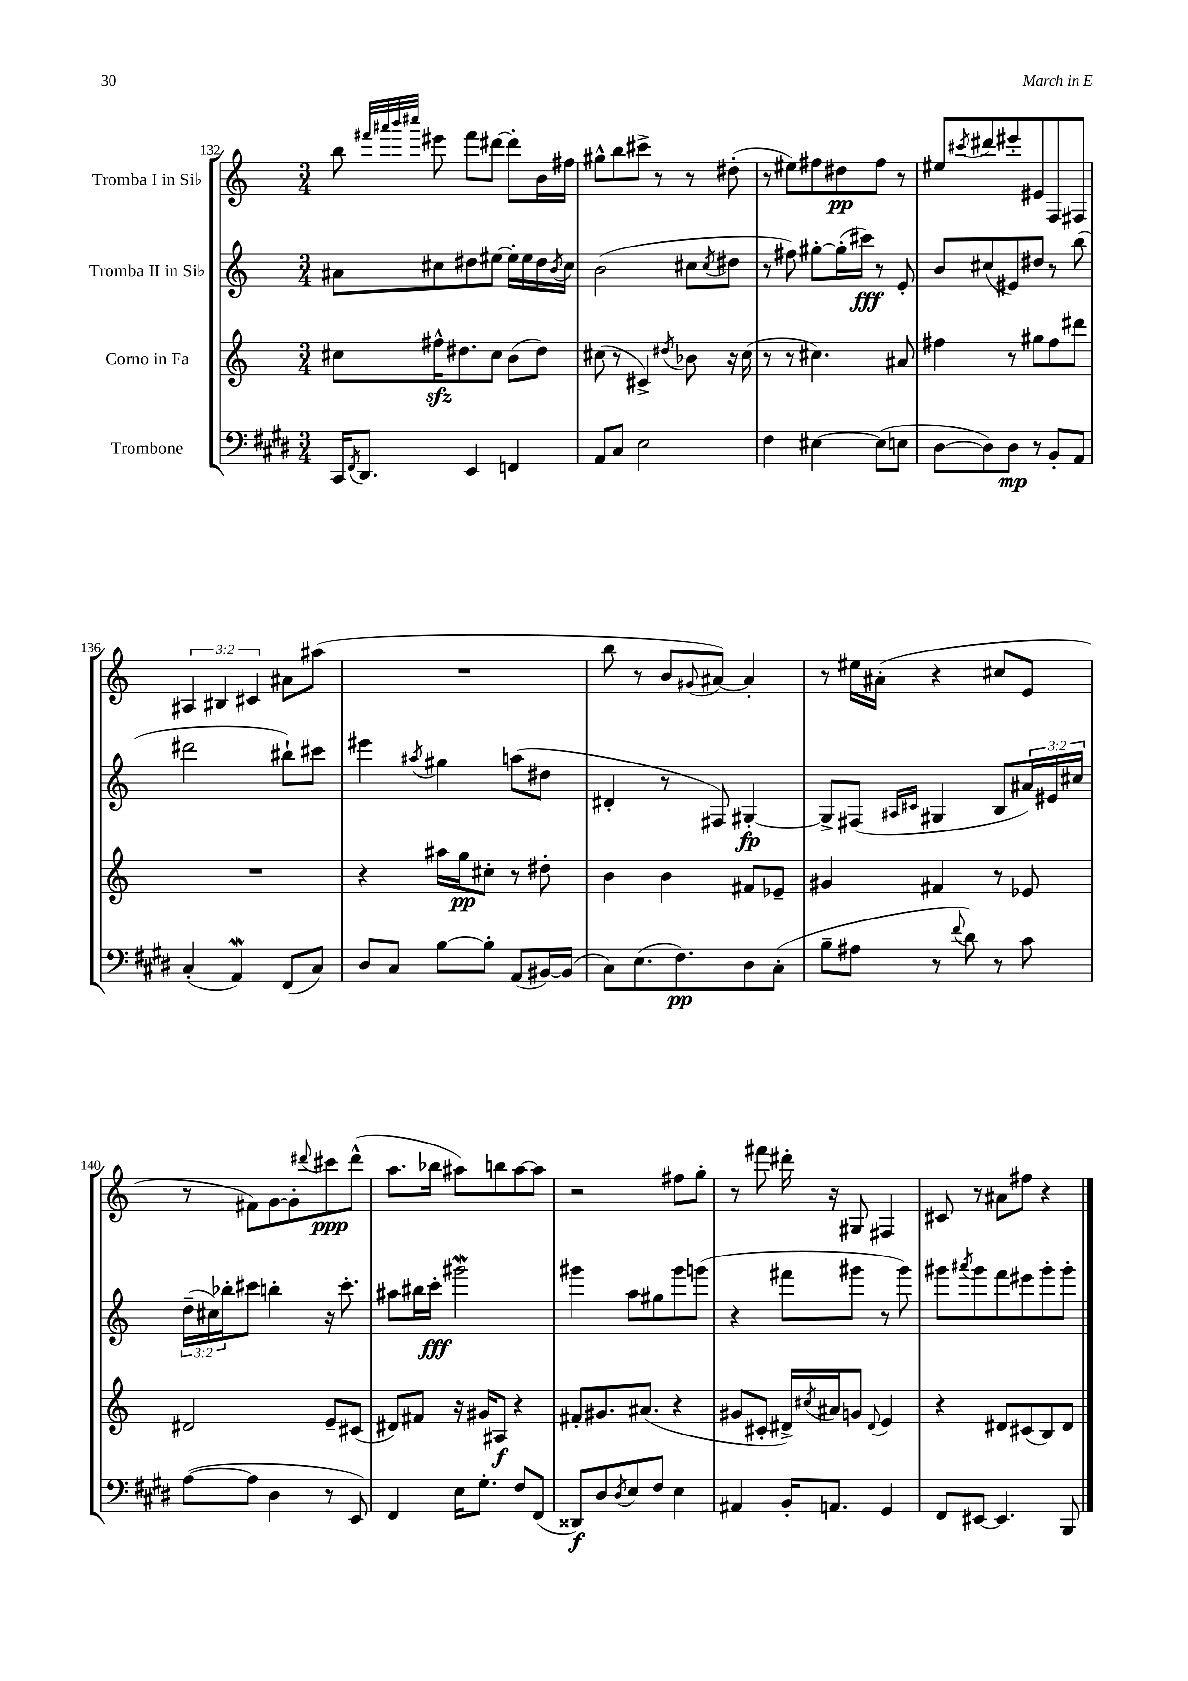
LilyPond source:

<<
\new StaffGroup <<
\new Staff = "s0" \with { instrumentName = "Tromba I in Sib" } {
    \clef treble \key c \major \numericTimeSignature \time 3/4 \override Staff.TupletNumber.text = #tuplet-number::calc-fraction-text
    b''8 \grace { fis'''32 ais'''32 b'''32 cis''''32 } eis'''8 fis'''8 dis'''8~ dis'''8-. b'16 fis''16 |
    gis''8-^ b''8 cis'''8-> r8 r8 dis''8-.( |
    r8 eis''8) fis''8 dis''8\pp fis''8 r8 |
    eis''8 \acciaccatura { cis'''8 } dis'''8 eis'''8-. eis'8 f8 fis8 |
    \tuplet 3/2 { ais4 bis4 cis'4 } ais'8 ais''8( |
    R2. |
    b''8 r8 b'8 \appoggiatura { gis'8 } ais'8~) ais'4-. |
    r8 eis''16 ais'16-.( r4 cis''8 e'8 |
    r8 fis'8) g'8~ g'8-. \appoggiatura { dis'''8 } cis'''8\ppp dis'''8-^( |
    a''8. bes''16 ais''8) b''8 ais''8~ ais''8 |
    r2 fis''8 g''8-. |
    r8 fis'''8 dis'''16-. r16 gis8 fis4 |
    cis'8 r8 ais'8 fis''8 r4 \bar "|." |
}
\new Staff = "s1" \with { instrumentName = "Tromba II in Sib" } {
    \clef treble \key c \major \numericTimeSignature \time 3/4 \override Staff.TupletNumber.text = #tuplet-number::calc-fraction-text
    ais'8 cis''8 dis''8 eis''8~ eis''16-. eis''16 dis''16 \acciaccatura { b'8 } cis''16 |
    b'2( cis''8 \acciaccatura { cis''8 } dis''8 |
    r8 fis''8) gis''8~-. gis''16-.( cis'''16\fff) r8 e'8-. |
    b'8 cis''8( eis'8) dis''8 r8 b''8( |
    dis'''2 bis''8-!) cis'''8 |
    eis'''4 \acciaccatura { ais''8 } gis''4 a''8( dis''8 |
    dis'4-. r8 fis8) gis4~-.\fp |
    gis8-> fis8( \grace { ais16 cis'16 } gis4 b8 \tuplet 3/2 { ais'16) eis'16 cis''16 } |
    \tuplet 3/2 { d''16--( cis''16) bes''16-. } cis'''8 b''4-. r16 cis'''8.-. |
    ais''8 bis''16 c'''16-.\fff gis'''2\mordent |
    gis'''4 a''8 gis''8 gis'''8 g'''8( |
    r4 fis'''8 gis'''8 r8 gis'''8) |
    gis'''8 \acciaccatura { ais'''8 } gis'''8 f'''8 eis'''8 gis'''8-. gis'''8-. \bar "|." |
}
\new Staff = "s2" \with { instrumentName = "Corno in Fa" } {
    \clef treble \key c \major \numericTimeSignature \time 3/4
    cis''8 fis''16-^\sfz dis''8. cis''8 b'8( dis''8) |
    cis''8( r8 cis'4->) \acciaccatura { dis''8 } bes'8 r16 cis''16( |
    r8 r8 cis''4.) ais'8 |
    fis''4 r8 gis''8 fis''8 dis'''8 |
    R2. |
    r4 ais''16 g''16\pp cis''8-. r8 dis''8-. |
    b'4 b'4 fis'8 ees'8-- |
    gis'4 fis'4 r8 ees'8 |
    dis'2 e'8-- cis'8( |
    dis'8) fis'8 r16 gis'16 ais8\f r4 |
    fis'8-. gis'8. ais'8.( r4 |
    gis'8 cis'8-. dis'16->) \acciaccatura { cis''8 } ais'16 g'8 \appoggiatura { dis'8 } e'4 |
    r4 dis'8 cis'8( b8) dis'8 \bar "|." |
}
\new Staff = "s3" \with { instrumentName = "Trombone" } {
    \clef bass \key e \major \numericTimeSignature \time 3/4
    cis,16 \acciaccatura { fis,8 } dis,8. e,4 f,4 |
    a,8 cis8 e2 |
    fis4 eis4~ eis8( e8 |
    dis8~ dis8) dis8\mp r8 b,8-. a,8 |
    cis4-.( a,4\mordent) fis,8( cis8) |
    dis8 cis8 b8~ b8-. a,8( bis,16~) bis,16( |
    cis8) e8.( fis8.\pp) dis8 cis8-.( |
    b8-- ais8 r8 \appoggiatura { fis'8 } dis'8) r8 cis'8 |
    a8~( a8 dis4 r8 e,8) |
    fis,4 e16 gis8.-. fis8 fis,8( |
    disis,8\f) dis8 \acciaccatura { dis8 } e8 fis8 e4 |
    ais,4 b,16-. a,8. gis,4 |
    fis,8 eis,8~ eis,4. b,,8 \bar "|." |
}
>>
>>
\layout { \context { \Score currentBarNumber = #132 } }
